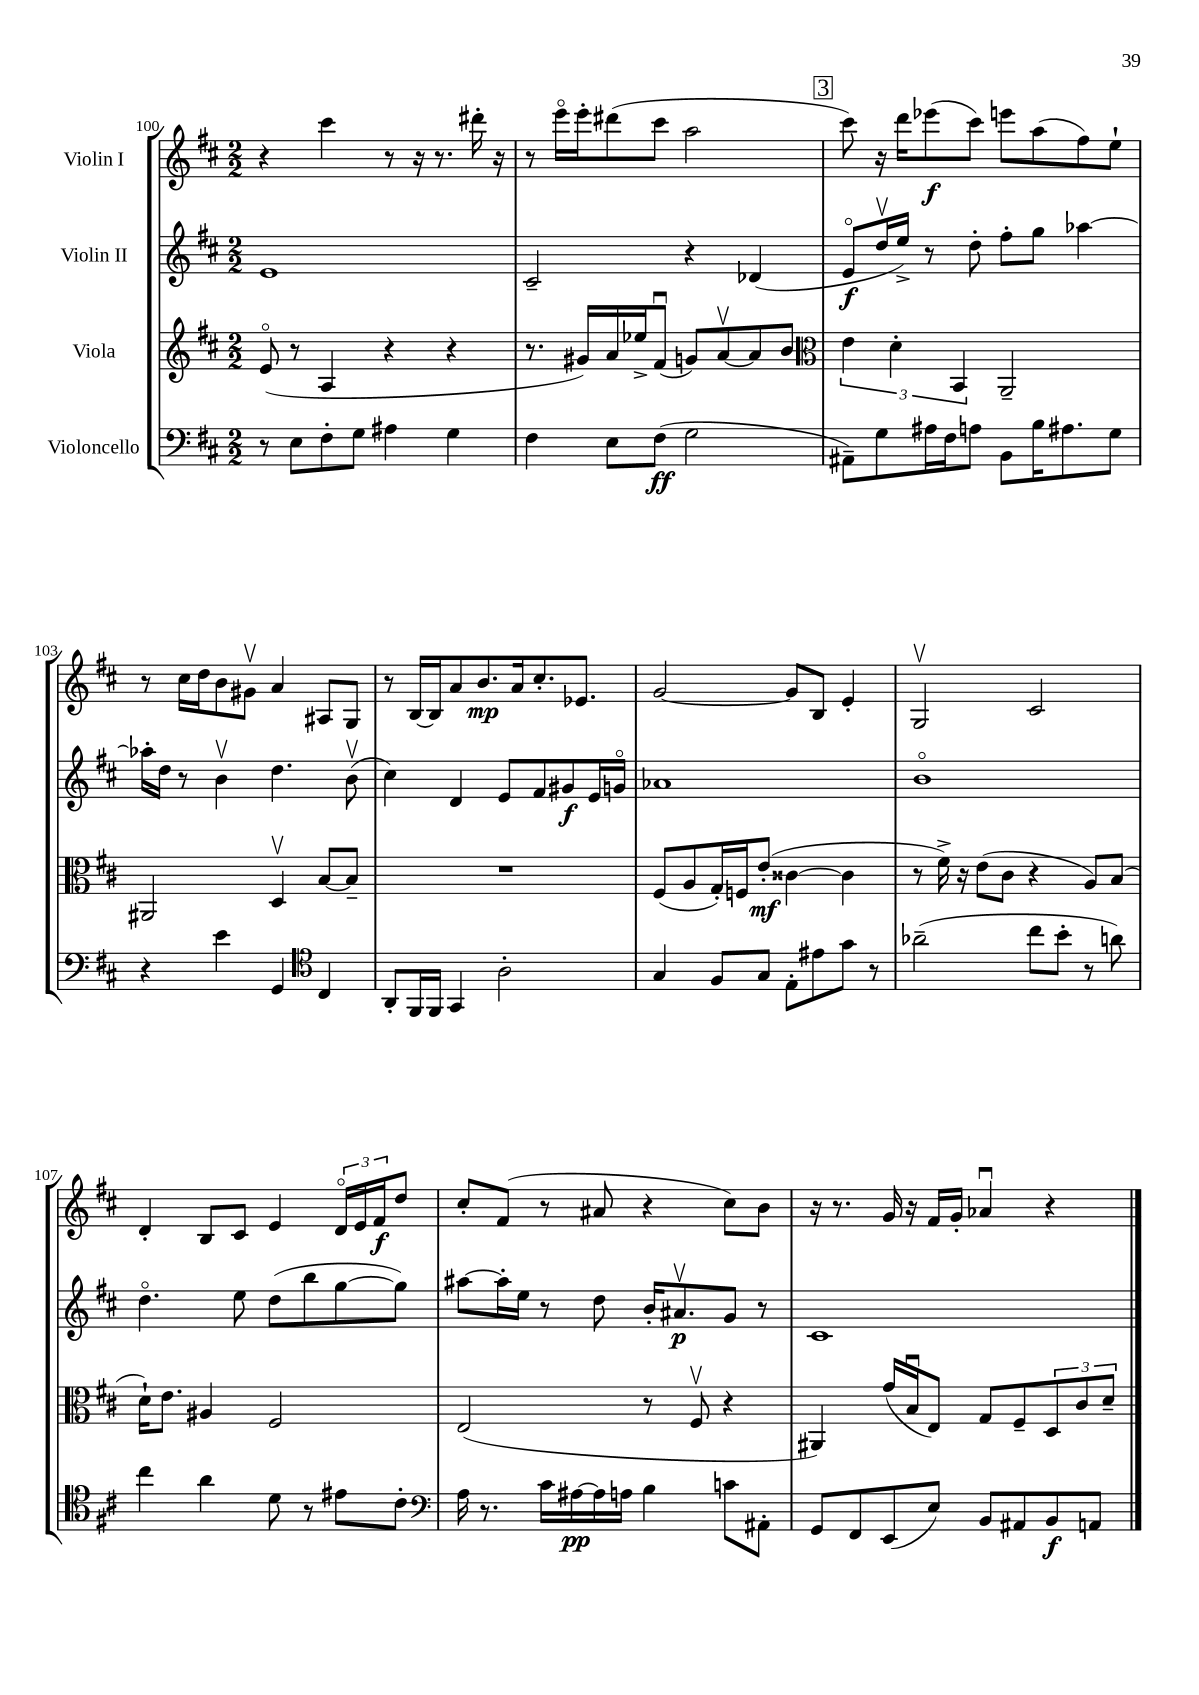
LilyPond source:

<<
\new StaffGroup <<
\new Staff = "s0" \with { instrumentName = "Violin I" } {
    \clef treble \key d \major \numericTimeSignature \time 2/2
    r4 cis'''4 r8 r16 r8. dis'''16-. r16 |
    r8 e'''16\flageolet e'''16-. dis'''8( cis'''8 a''2 |
    \mark \markup { \box "3" } cis'''8) r16 d'''16 ees'''8\f( cis'''8) e'''8 a''8( fis''8) e''8-! |
    r8 cis''16 d''16 b'8 gis'8\upbow a'4 ais8 g8 |
    r8 b16~ b16 a'8 b'8.\mp a'16 cis''8.-. ees'8. |
    g'2~ g'8 b8 e'4-. |
    g2\upbow cis'2 |
    d'4-. b8 cis'8 e'4 \tuplet 3/2 { d'16\flageolet e'16 fis'16\f } d''8 |
    cis''8-. fis'8( r8 ais'8 r4 cis''8) b'8 |
    r16 r8. g'16 r16 fis'16 g'16-. aes'4\downbow r4 \bar "|." |
}
\new Staff = "s1" \with { instrumentName = "Violin II" } {
    \clef treble \key d \major \numericTimeSignature \time 2/2
    e'1 |
    cis'2-- r4 des'4( |
    \mark \markup { \box "3" } e'8\flageolet\f d''16\upbow e''16->) r8 d''8-. fis''8-. g''8 aes''4~ |
    aes''16-. d''16 r8 b'4\upbow d''4. b'8\upbow( |
    cis''4) d'4 e'8 fis'8 gis'8\f e'16 g'16\flageolet |
    aes'1 |
    b'1\flageolet |
    d''4.\flageolet e''8 d''8( b''8 g''8~ g''8) |
    ais''8~ ais''16-. e''16 r8 d''8 b'16-. ais'8.\upbow\p g'8 r8 |
    cis'1 \bar "|." |
}
\new Staff = "s2" \with { instrumentName = "Viola" } {
    \clef treble \key d \major \numericTimeSignature \time 2/2
    e'8\flageolet( r8 a4 r4 r4 |
    r8. gis'16) a'16 ees''16-> fis'8\downbow( g'8) a'8~\upbow a'8 b'8 |
    \mark \markup { \box "3" } \clef alto \tuplet 3/2 { e'4 d'4-. b,4 } a,2-- |
    ais,2 d4\upbow b8~ b8-- |
    R1 |
    fis8( a8 g16-.) f16 e'8-.\mf( cisis'4~ cisis'4 |
    r8 fis'16->) r16 e'8( cis'8 r4 a8) b8( |
    d'16-!) e'8. ais4 fis2 |
    e2( r8 fis8\upbow r4 |
    ais,4) g'16( b16\downbow e8) g8 fis8-- \tuplet 3/2 { d8 cis'8 d'8-- } \bar "|." |
}
\new Staff = "s3" \with { instrumentName = "Violoncello" } {
    \clef bass \key d \major \numericTimeSignature \time 2/2
    r8 e8 fis8-. g8 ais4 g4 |
    fis4 e8 fis8\ff( g2 |
    \mark \markup { \box "3" } ais,8--) g8 ais16 fis16 a8 b,8 b16 ais8. g8 |
    r4 e'4 g,4 \clef tenor cis4 |
    a,8-. fis,16 fis,16 g,4 a2-. |
    g4 fis8 g8 e8-. eis'8 g'8 r8 |
    aes'2--( cis''8 b'8-. r8 a'8) |
    cis''4 a'4 d'8 r8 eis'8 cis'8-. |
    \clef bass a16 r8. cis'16 ais16~\pp ais16 a16 b4 c'8 ais,8-. |
    g,8 fis,8 e,8( e8) b,8 ais,8 b,8\f a,8 \bar "|." |
}
>>
>>
\layout { \context { \Score currentBarNumber = #100 } }
